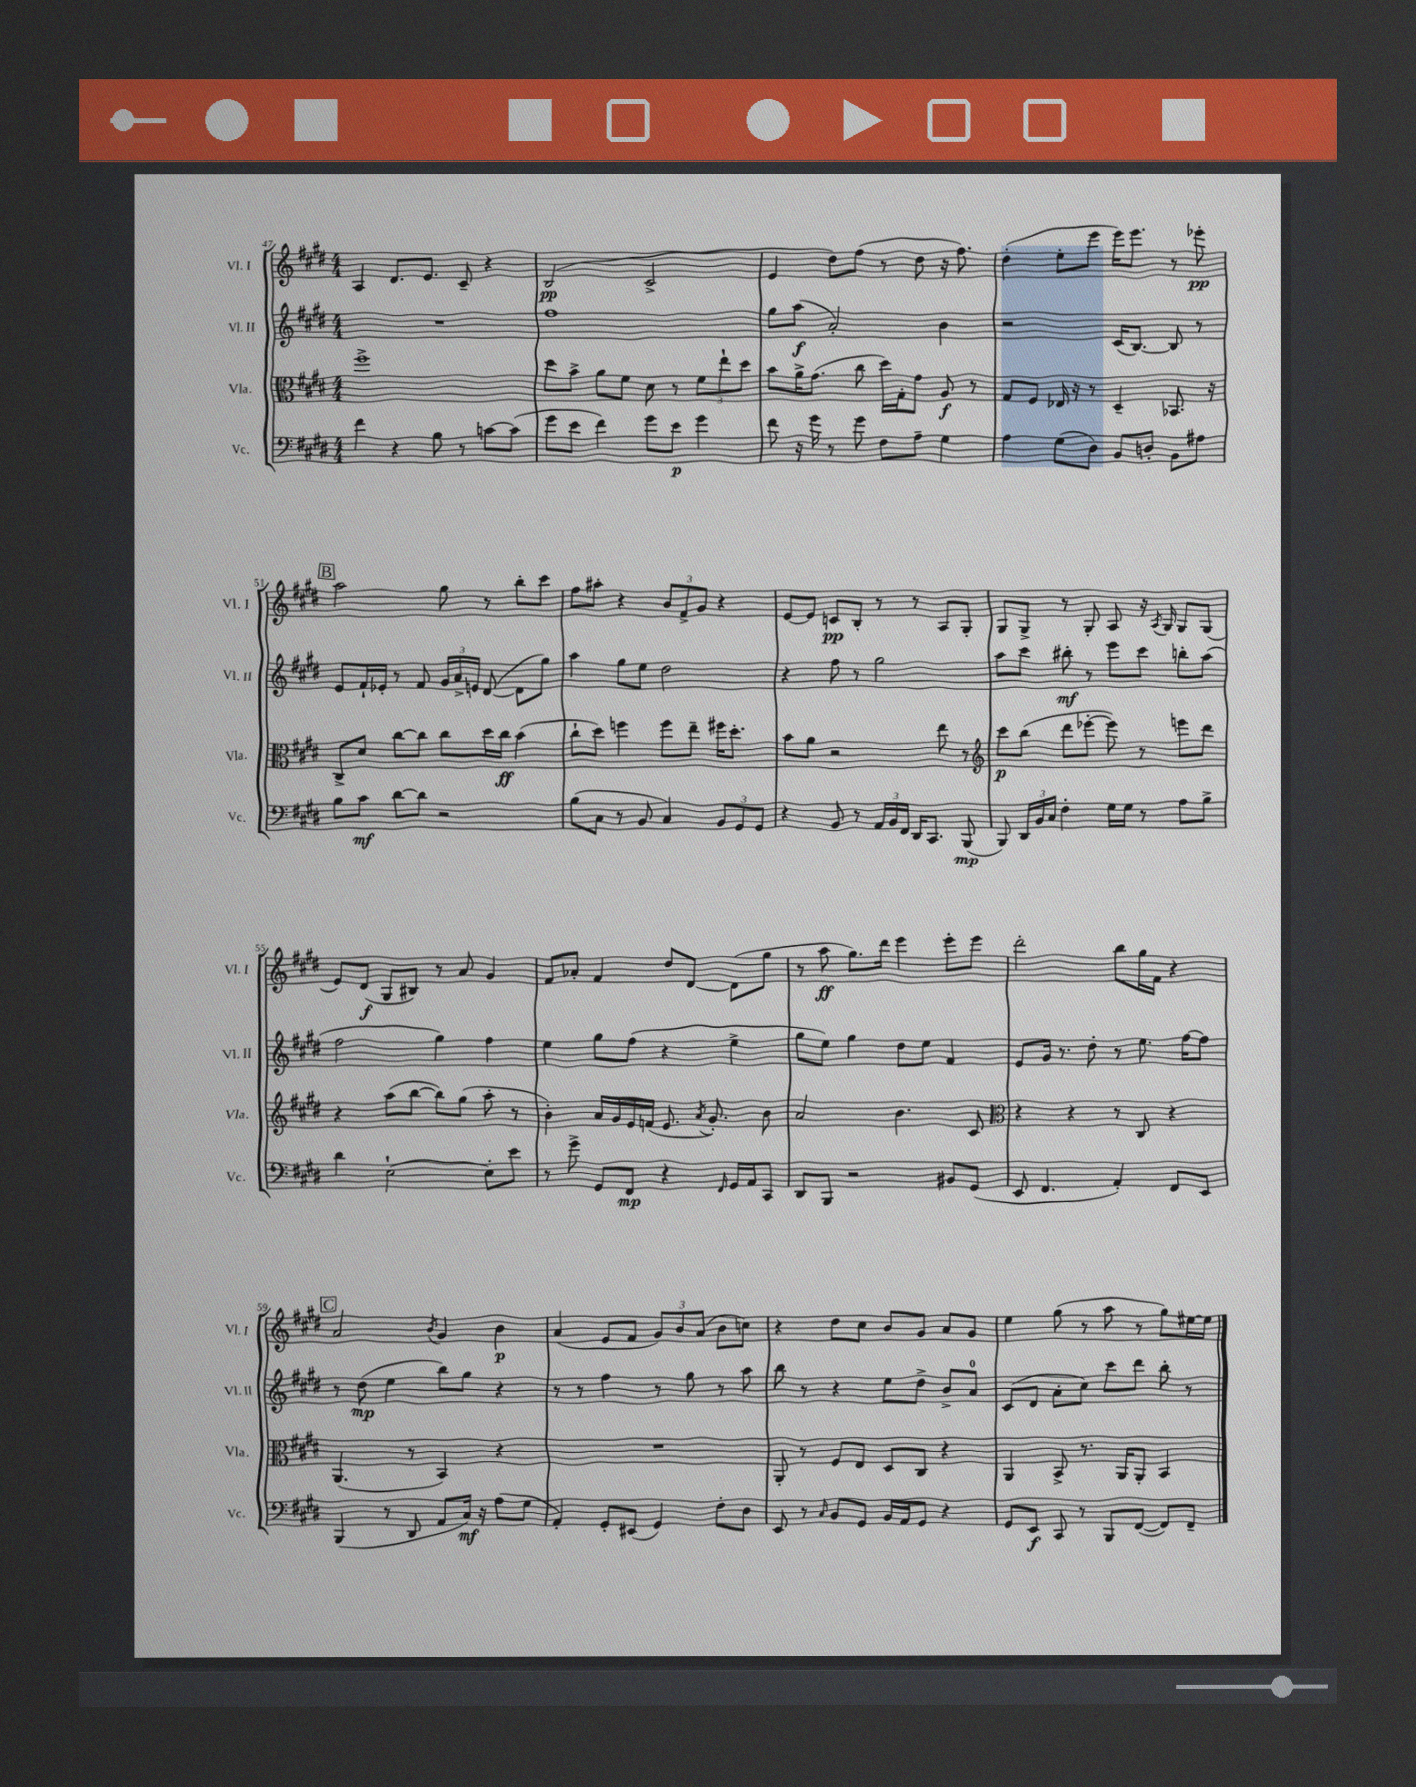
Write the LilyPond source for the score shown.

<<
\new StaffGroup <<
\new Staff = "s0" \with { instrumentName = "Vl. I" shortInstrumentName = "Vl. I" } {
    \clef treble \key e \major \numericTimeSignature \time 4/4
    \autoBeamOff a4 dis'8.[ e'8.] cis'8-- r4 |
    b2\pp( cis'2-> |
    e'4 dis''8[) fis''8]( r8 dis''8 r16 fis''8.) |
    dis''4-.( e''8[-. e'''8] e'''16[) e'''8.] r8 ees'''8-.\pp |
    \mark \markup { \box "B" } a''2 gis''8 r8 b''8[-. cis'''8] |
    fis''8[ ais''8]-. r4 \tuplet 3/2 { b'8[ fis'8-> gis'8] } r4 |
    e'8[~ e'8] c'8[\pp b8]-. r8 r8 a8[ gis8]-. |
    gis8[ gis8]-> r8 gis8-. a8 r16 \acciaccatura { a8 } gis16 gis8[ gis8]( |
    e'8[) dis'8]\f( gis8[ bis8]) r8 a'8 gis'4 |
    fis'8[ aes'8]-. fis'4 dis''8[ dis'8]~ dis'8[( gis''8] |
    r8 a''8\ff gis''8.[) dis'''16] e'''4 e'''8[-. e'''8] |
    dis'''2-. b''8[ gis''16 fis'16] r4 |
    \mark \markup { \box "C" } a'2 \acciaccatura { b'8 } gis'4 b'4\p |
    a'4( e'8[ fis'8] \tuplet 3/2 { gis'8[) b'8 a'8]( } b'8[ c''8]) |
    r4 dis''8[ cis''8] b'8[ gis'8] a'8[ gis'8] |
    e''4 gis''8( r8 a''8 r8 gis''8[) eis''16~ eis''16] \bar "|." |
}
\new Staff = "s1" \with { instrumentName = "Vl. II" shortInstrumentName = "Vl. II" } {
    \clef treble \key e \major \numericTimeSignature \time 4/4
    \autoBeamOff R1 |
    fis''1 |
    gis''8[ a''8]\f( a'2-.) b'4 |
    r2 cis'16[( b8.]~) b8 r8 |
    \mark \markup { \box "B" } e'8[ fis'16-! ees'16]-. r8 fis'8 \tuplet 3/2 { gis'16[ a'16-> e'16] } dis'8~( dis'8[ gis''8]) |
    a''4 gis''8[ e''8] dis''2 |
    r4 fis''8 r8 gis''2 |
    a''8[ cis'''8] bis''8-.\mf r8 e'''8[ cis'''8] b''8[-. a''8]( |
    fis''2 gis''4) fis''4 |
    e''4 gis''8[ fis''8]( r4 e''4-> |
    gis''8[ e''8]) gis''4 dis''8[ e''8] fis'4 |
    e'8[ gis'16] r8. dis''8-. r8 e''8. fis''16[~ fis''8] |
    \mark \markup { \box "C" } r8 dis''8\mp( e''4 b''8[) gis''8] r4 |
    r8 r8 fis''4 r8 gis''8 r8 a''8 |
    b''8 r8 r4 e''8[ dis''8]-> b'8[-> a'8]-0 |
    cis'8[( dis'8] a'8[-. cis''8]) cis'''8[ dis'''8] b''8-. r8 \bar "|." |
}
\new Staff = "s2" \with { instrumentName = "Vla." shortInstrumentName = "Vla." } {
    \clef alto \key e \major \numericTimeSignature \time 4/4
    \autoBeamOff fis''1-> |
    dis''8[ b'8]-> a'8[ fis'8] dis'8 r8 \tuplet 3/2 { fis'8[ e''8-! dis''8] } |
    b'8[ a'16-> gis'8.]( cis''8 dis''16[) gis16-. gis'8] a8\f r8 |
    gis8[ fis8] ees16 r16 r8 dis4-- bes,8. r16 |
    \mark \markup { \box "B" } cis8[-> dis'8] cis''8[~ cis''8] cis''8[ dis''16 cis''16]\ff b'4( |
    cis''8[-! dis''8]) f''4 f''8[ e''8]-- fis''16[ dis''8.]-. |
    b'8[ a'8] r2 e''8 r8 |
    \clef treble cis'''8[\p b''8]( dis'''8[ ees'''8]~-. ees'''8) r8 e'''8[ dis'''8] |
    r4 a''8[( b''8]~ b''8[) gis''8]( a''8-. r8 |
    b'4-.) a'16[ gis'16 e'16 f'16]( e'8. \acciaccatura { a'8 } gis'8.-.) b'8 |
    a'2 b'4. cis'8 |
    \clef alto r4 r4 r8 cis8 r4 |
    \mark \markup { \box "C" } a,4.( r8 b,4) r4 |
    R1 |
    a,8-. r8 fis8[ e8] dis8[ cis8] r4 |
    a,4 b,8-> r8. a,16[ a,8]-. b,4 \bar "|." |
}
\new Staff = "s3" \with { instrumentName = "Vc." shortInstrumentName = "Vc." } {
    \clef bass \key e \major \numericTimeSignature \time 4/4
    \autoBeamOff fis'4 r4 b8 r8 c'8[~ c'8]( |
    gis'8[ e'8] fis'4) gis'8[ e'8]\p gis'4 |
    fis'8 r16 gis'16 r8 gis'8 fis8[ a8]-- gis4 |
    a4 gis8[( dis8]) b,8[ d8]-. b,8[ ais8] |
    \mark \markup { \box "B" } b8[ cis'8]\mf dis'8[~ dis'8] r2 |
    b8[( cis8] r8 b,8 cis4) \tuplet 3/2 { b,8[ gis,8 gis,8] } |
    r4 b,8 r8 \tuplet 3/2 { a,16[ b,16 fis,16] } dis,16[ cis,8.] b,,8\mp( |
    b,,8) \tuplet 3/2 { dis,16[ b,16 cis16] } fis4-. gis16[ gis16] r8 a8[ b8]-> |
    dis'4 e2~-! e8[-. e'8] |
    r8 gis'8-> gis,8[ fis,8]\mp r4 \grace { fis,16 } gis,16[ a,16 cis,8] |
    dis,8[ b,,8] r2 bis,8[ gis,8]( |
    e,8 fis,4. a,4-.) fis,8[ e,8] |
    \mark \markup { \box "C" } b,,4( r8 dis,8 a,8[ cis16]\mf) r16 a8[( gis8] |
    a,4-.) gis,8[-. eis,8]( gis,4) fis8[-. dis8] |
    e,8 r8 \grace { cis16 } b,8[ gis,8] b,16[ a,16 gis,8] r4 |
    gis,8[ e,8]\f cis,8 r8 b,,8[ fis,8]~( fis,8[) fis,8]-- \bar "|." |
}
>>
>>
\layout { \context { \Score currentBarNumber = #47 } }
